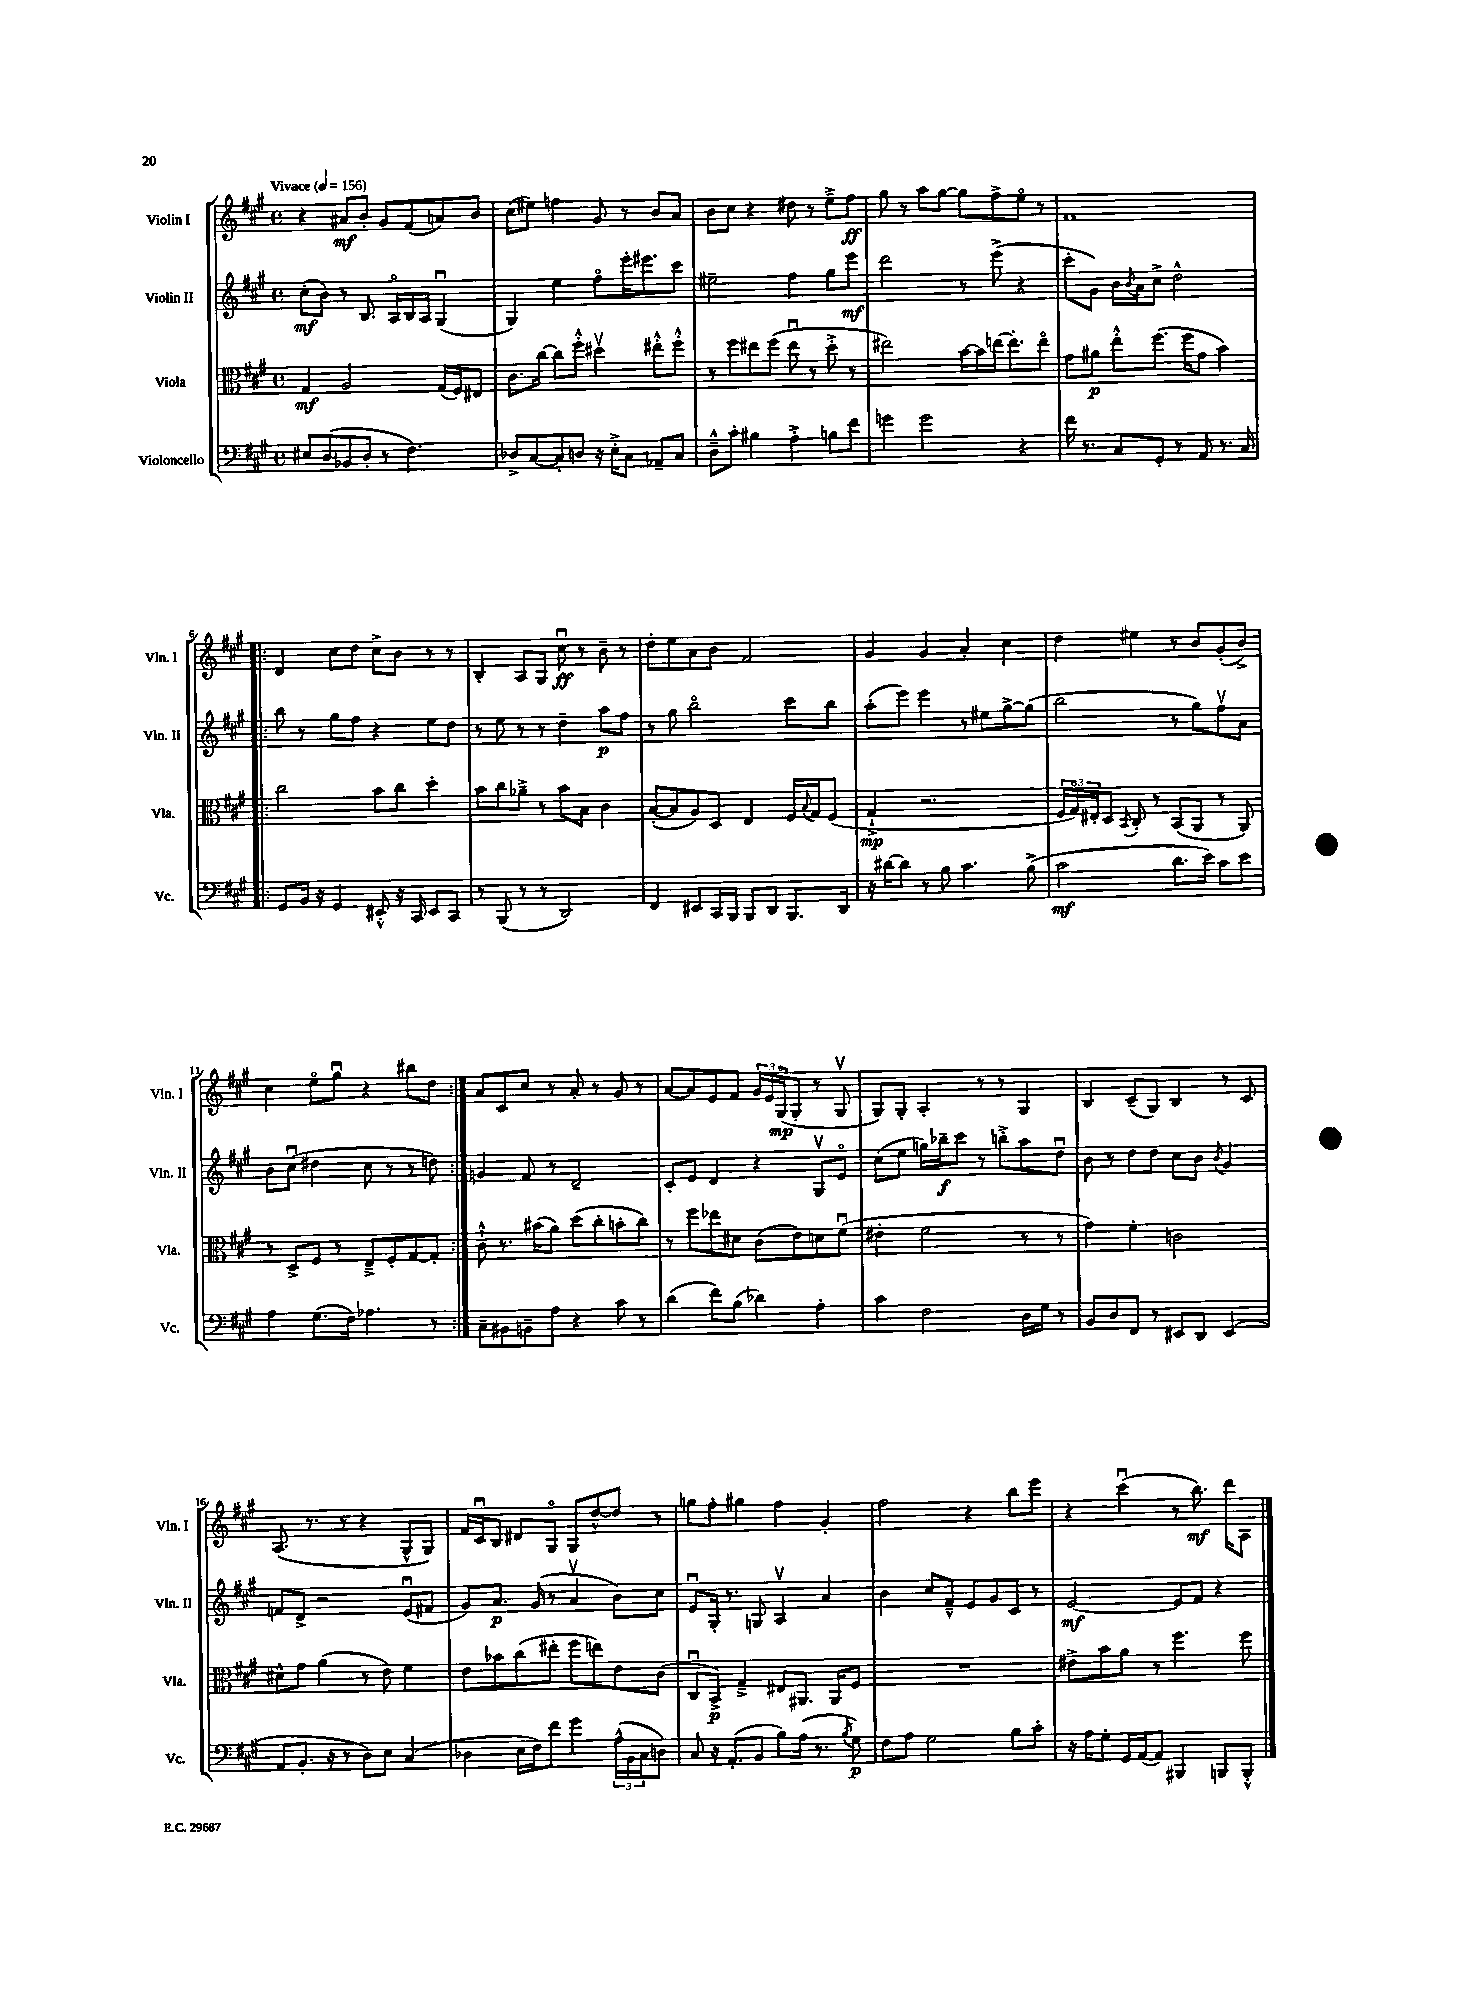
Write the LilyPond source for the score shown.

<<
\new StaffGroup <<
\new Staff = "s0" \with { instrumentName = "Violin I" shortInstrumentName = "Vln. I" } {
    \clef treble \key a \major \defaultTimeSignature \time 4/4 \tempo "Vivace" 4 = 156
    r4 ais'8\mf b'8-. gis'8 fis'8( a'8) b'8 |
    cis''8( eis''8) f''4 gis'8 r8 b'8 a'8 |
    b'8 cis''8 r4 dis''8 r8 e''8---> fis''8\ff |
    gis''8 r8 a''8 gis''8~ gis''8 fis''8-> e''8\flageolet r8 |
    fis'1 |
    \repeat volta 2 { d'4 cis''8 d''8 cis''8-> b'8 r8 r8 |
    b4-. a8 gis8 cis''8\downbow\ff r8 b'8-- r8 |
    d''8-. e''8 a'8 b'8 fis'2 |
    gis'4 gis'4 a'4-. cis''4 |
    d''4 eis''4 r8 b'8 gis'8-.( b'8->) |
    cis''4 e''8\flageolet gis''8\downbow r4 bis''8 d''8 | }
    a'8 cis'8 cis''8 r8 a'8-. r8 gis'8 r8 |
    a'8~ a'8 e'8 fis'8 \tuplet 3/2 { gis'16 e'16 gis16\flageolet\mp( } gis8-. r8 gis8\upbow |
    gis8) gis8-. a4-. r8 r8 gis4 |
    b4 cis'8--( gis8) b4 r8 cis'8 |
    a8.( r8. r8 r4 gis8-^ gis8) |
    fis'16 cis'16\downbow b8 dis'8 gis8\flageolet gis8 d''8~-^ d''8 r8 |
    g''8 fis''8-. gis''4 fis''4 gis'4-. |
    fis''2 r4 b''8 e'''8 |
    r4 cis'''4\downbow( r8 b''8.\mf) d'''16 a8 \bar "|." |
}
\new Staff = "s1" \with { instrumentName = "Violin II" shortInstrumentName = "Vln. II" } {
    \clef treble \key a \major \defaultTimeSignature \time 4/4
    cis''8-.\mf( b'8) r8 b8. a16\flageolet b16 a16 gis4\downbow( |
    gis4) e''4 fis''8\flageolet e'''16-. eis'''8. cis'''8 |
    eis''2-- fis''4 gis''8 e'''8\mf |
    d'''2 r8 e'''8->( r4 |
    cis'''8-. gis'8) b'16 \acciaccatura { b'8 } a'16 cis''8-> d''2-^ |
    \repeat volta 2 { b''8 r8 gis''8 fis''8 r4 e''8 d''8 |
    r8 e''8 r8 r8 d''4-- a''8\p fis''8 |
    r8 gis''8 b''2\flageolet cis'''8 b''8 |
    a''8-.( e'''8) e'''4 r8 eis''8 gis''8~-> gis''8( |
    b''2 r8 gis''8) fis''8\upbow a'8 |
    b'8 cis''8\downbow( dis''4 cis''8 r8 r8 d''8) | }
    g'4 fis'8 r8 d'2-- |
    cis'8-. e'8 d'4 r4 gis8\upbow e'8\flageolet |
    cis''8( e''8 g''16) bes''16--\f cis'''8 r8 b''8-.-> a''8 d''8\downbow |
    b'8 r8 d''8 d''8 cis''8 b'8 \acciaccatura { b'8 } gis'4 |
    f'8 d'8-> r2 e'8\downbow( fis'8 |
    gis'8) a'8.\p gis'16( r8 a'4\upbow b'8) cis''8 |
    e'8\downbow gis16-. r8. g8 a4\upbow a'4 |
    b'4 cis''8 fis'8---^ e'8 gis'8 cis'8 r8 |
    e'2~\mf e'8 fis'8 r4 \bar "|." |
}
\new Staff = "s2" \with { instrumentName = "Viola" shortInstrumentName = "Vla." } {
    \clef alto \key a \major \defaultTimeSignature \time 4/4
    gis4\mf a2 gis16( fis16) eis8 |
    cis'8. cis''16~ cis''8 fis''8-.-^ dis''4\upbow eis''8-.-^ fis''8-.-^ |
    r8 fis''8 eis''8 fis''8( eis''8\downbow r8 d''8-.-> r8 |
    eis''2) b'16~ b'16 e''16~ e''8.-. e''8\flageolet |
    gis'8 ais'8\p e''8-.-^ fis''8.( fis''16 gis'8 b'4) |
    \repeat volta 2 { cis''2 b'8 cis''8 d''4-. |
    b'8 cis''8 aes'8---> r8 b'8 b8 cis'4 |
    b8~-.( b8 a8) d8 e4 fis16 \appoggiatura { b8 } gis16 fis8( |
    gis4-!->\mp r2. |
    \tuplet 3/2 { fis16 gis16\flageolet) eis16-. } d8 \acciaccatura { b,8 } cis8-. r8 b,8( a,8 r8 a,8) |
    r8 d8-> fis8 r8 e8---> fis8-. gis8~ gis8-. | }
    cis'8-!-^ r8. bis'16( a'8) d''8( cis''8-. b'8-. cis''8) |
    r8 fis''8 ees''8 dis'8 cis'8( e'8) d'8 fis'8\downbow( |
    eis'4-. fis'2 r8 r8 |
    gis'4) fis'4-. c'2 |
    dis'8-^ gis'8 a'4( r8 e'8) fis'4 |
    e'8 bes'8 cis''8( eis''8-. fis''8 e''8) e'8 cis'8( |
    cis8\downbow b,8->\p) gis4---> eis8 ais,8. ais,16 fis8 |
    R1 |
    eis'8-> b'8 a'8 r8 fis''4. fis''8 \bar "|." |
}
\new Staff = "s3" \with { instrumentName = "Violoncello" shortInstrumentName = "Vc." } {
    \clef bass \key a \major \defaultTimeSignature \time 4/4
    eis8 d8( bes,8 d8-. r8 fis4.) |
    des8-> cis8~ cis8-. d8 r16 e16-.-> cis8 aes,8-- cis8 |
    d8---^ cis'8-. bis4 a4-.-> b8 fis'8 |
    g'4 g'2 r4 |
    fis'16 r8. cis8 gis,8-. r8 a,8 r8. cis16 |
    \repeat volta 2 { gis,8 b,16 r16 gis,4 eis,8-.-^ r16 cis,16 eis,8 cis,8 |
    r8 b,,8( r8 r8 d,2) |
    fis,4 eis,8 cis,16 b,,16 b,,8 d,8 b,,8. d,16 |
    r16 dis'16~ dis'8 r8 b8 cis'4. b8->( |
    cis'2\mf d'8. e'16) cis'8 e'8 |
    a4 gis8.( fis16) aes4. r8 | }
    cis8-- bis,8 b,8-- a8 r4 cis'8 r8 |
    d'4( fis'8) b8( des'4) a4-. |
    cis'4 fis2 d16 gis16 r8 |
    b,8 d8 fis,8 r8 eis,8 d,8 eis,4( |
    a,8 b,8.-. r16 r8 d8) e8 cis4( |
    des4 e16 fis16) fis'8 gis'4 \tuplet 3/2 { a16-^( b,16 cis16 } d8) |
    cis8 r16 a,8.-.( b,8 b8) a16( r8. \acciaccatura { b8 } gis8\p) |
    fis8 a8 gis2 b8 cis'8-. |
    r16 a16 gis8-. gis,16 a,16~( a,8) bis,,4 b,,8 b,,8-.-^ \bar "|." |
}
>>
>>
